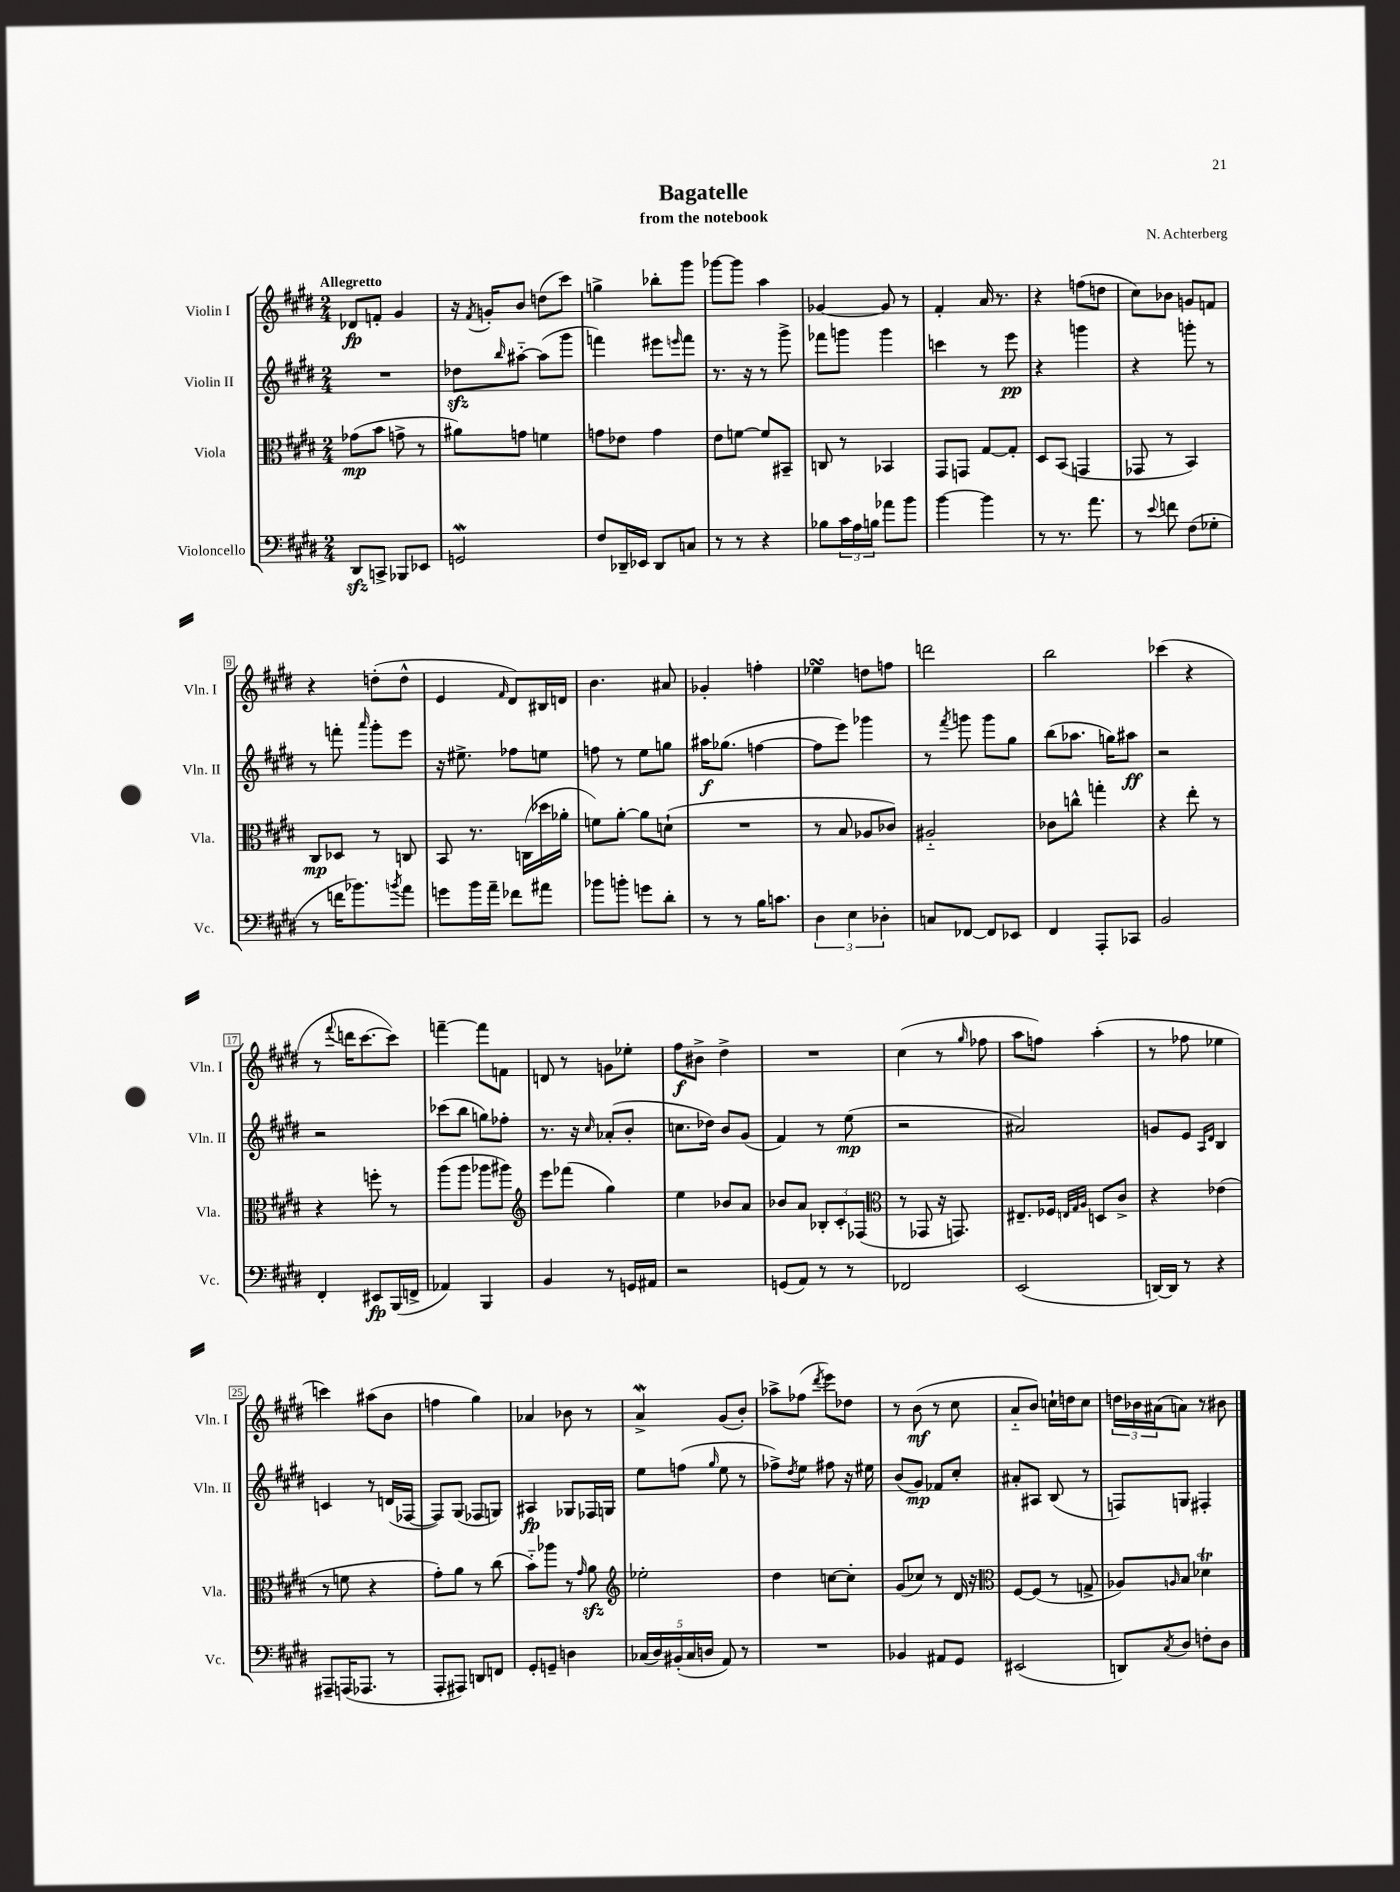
\header { title = "Bagatelle" composer = "N. Achterberg" subtitle = "from the notebook" }
<<
\new StaffGroup <<
\new Staff = "s0" \with { instrumentName = "Violin I" shortInstrumentName = "Vln. I" } {
    \clef treble \key e \major \numericTimeSignature \time 2/4 \tempo "Allegretto"
    des'8\fp f'8-. gis'4 |
    r16 \acciaccatura { fis'8 } g'16-. b'8 d''8( cis'''8) |
    g''4-> bes''8-. gis'''8 |
    ges'''8~ ges'''8 a''4 |
    ges'4~ ges'8 r8 |
    fis'4-. a'16 r8. |
    r4 f''8( d''8 |
    cis''8) bes'8 g'8 f'8 |
    r4 d''8-.( d''8-^ |
    e'4 \grace { fis'16 } dis'8) bis16 d'16 |
    b'4. ais'8 |
    ges'4-. f''4-. |
    ees''4\turn d''8 f''8 |
    d'''2 |
    b''2 |
    ces'''4( r4 |
    r8 \appoggiatura { fis'''8 } d'''16 cis'''8.~ cis'''8) |
    f'''4~-- f'''8 f'8 |
    d'8 r8 g'8 ees''8-. |
    fis''8\f bis'8-> dis''4-> |
    R2 |
    cis''4( r8 \grace { gis''16 } fes''8 |
    a''8 f''8) a''4-.( |
    r8 fes''8 ees''4 |
    c'''4) ais''8( b'8 |
    f''4 gis''4) |
    aes'4 bes'8 r8 |
    a'4->\mordent gis'8( b'8-.) |
    aes''8-> fes''8( \acciaccatura { dis'''8 } e'''8) des''8 |
    r8 b'8\mf( r8 cis''8 |
    a'8-_ b'8) c''16-! d''16 c''8 |
    \tuplet 3/2 { d''16 bes'16 ais'16( } a'8) r8 bis'8 \bar "|." |
}
\new Staff = "s1" \with { instrumentName = "Violin II" shortInstrumentName = "Vln. II" } {
    \clef treble \key e \major \numericTimeSignature \time 2/4
    R2 |
    des''8\sfz \grace { b''16 } ais''8~-_ ais''8( gis'''8 |
    f'''4) eis'''8 \grace { e'''16 } f'''8 |
    r8. r16 r8 gis'''8-> |
    fes'''8 g'''8 g'''4 |
    c'''4 r8 e'''8\pp |
    r4 g'''4 |
    r4 g'''8-. r8 |
    r8 f'''8-. \grace { a'''16 } gis'''8-. e'''8 |
    r16 eis''8.-> fes''8 e''8 |
    f''8 r8 e''8 g''8 |
    ais''16\f ges''8.( f''4~ |
    f''8 e'''8) ges'''4 |
    r8 \acciaccatura { fis'''8 } g'''8 g'''8 gis''8 |
    b''8( aes''8. g''16) ais''8\ff |
    r2 |
    r2 |
    ces'''8( b''8 g''8) fes''8-. |
    r8. r16 \grace { cis''16 } aes'8-.( b'8-. |
    c''8. des''16) b'8 gis'8( |
    fis'4) r8 e''8\mp( |
    r2 |
    ais'2) |
    g'8 e'8 \grace { a16 dis'16 } b4 |
    c'4 r8 d'16( fes16~ |
    fes8) gis8( fes8 g8) |
    ais4\fp ges8 fes16 g16 |
    e''8 f''8( \grace { gis''16 } e''8 r8 |
    fes''8->) \acciaccatura { dis''8 } e''8 fis''8 r16 eis''16 |
    b'8( gis'8\mp) fes'8 cis''8-. |
    ais'8-. ais8 b8( r8 |
    f8) g8 fis4-. \bar "|." |
}
\new Staff = "s2" \with { instrumentName = "Viola" shortInstrumentName = "Vla." } {
    \clef alto \key e \major \numericTimeSignature \time 2/4
    ges'8\mp( b'8 g'8-> r8 |
    ais'8) g'8 f'4 |
    g'8 ees'8 g'4 |
    e'8 f'8~ f'8 bis,8-- |
    c8 r8 bes,4 |
    gis,8 g,8 gis8~ gis8-. |
    dis8 b,8( g,4 |
    ges,8 r8 b,4) |
    cis8\mp des8 r8 c8 |
    b,8 r8. c16( des''16 aes'16-. |
    f'8) a'8~-. a'8 d'8-!( |
    R2 |
    r8 b8 aes8 ces'8) |
    ais2-_ |
    ces'8 c''8-^ g''4-. |
    r4 e''8-. r8 |
    r4 f''8-. r8 |
    a''8( a''8 aes''8 ais''8) |
    \clef treble e'''8 fes'''8( gis''4) |
    e''4 bes'8 a'8 |
    bes'8 a'8 \tuplet 3/2 { bes8-. cis'8-. fes8( } |
    \clef alto r8 ges,8 r16 g,8.) |
    eis8.-- fes16 \grace { e32 gis32 a32 } d8 cis'8-> |
    r4 ees'4( |
    r8 f'8 r4 |
    gis'8-.) a'8 r8 cis''8( |
    b'8-_) aes''8 r8 \grace { gis'16 } a'8\sfz |
    \clef treble ees''2-. |
    dis''4 c''8~ c''8-. |
    gis'8( ces''8) r8 dis'16 r16 |
    \clef alto fis8~ fis8( r8 g8-> |
    aes8) \grace { a16 } b8 des'4\trill \bar "|." |
}
\new Staff = "s3" \with { instrumentName = "Violoncello" shortInstrumentName = "Vc." } {
    \clef bass \key e \major \numericTimeSignature \time 2/4
    dis,8\sfz c,8-> bes,,8 ees,8 |
    g,2\mordent |
    fis8 des,16-- ees,16 des,8 c8 |
    r8 r8 r4 |
    bes8 \tuplet 3/2 { cis'16 a16 b16 } aes'8 b'8 |
    b'4~ b'4 |
    r8 r8. a'8. |
    r8 \appoggiatura { e'8 } f'8 fis8( ges8-. |
    r8 f'16 bes'8.) \acciaccatura { b'8 } a'8 |
    g'8 b'16 a'16-- fes'8 ais'8 |
    bes'8 b'8-. g'8 dis'8-. |
    r8 r8 b16 c'8. |
    \tuplet 3/2 { dis4 e4 des4-. } |
    c8 fes,8~ fes,8 ees,8 |
    fis,4 a,,8-. ces,8 |
    b,2 |
    fis,4-. eis,8\fp b,,16( f,16-> |
    aes,4) b,,4 |
    b,4 r8 g,16 ais,16 |
    r2 |
    g,8( a,8) r8 r8 |
    fes,2 |
    e,2( |
    d,16~) d,16 r8 r4 |
    ais,,8-- a,,16( aes,,8. r8 |
    a,,8-. ais,,8) d,8 f,8 |
    gis,8-. g,8-- d4 |
    \tuplet 5/4 { ces16( dis16) bis,16-.( ces16 d16 } a,8) r8 |
    R2 |
    bes,4 ais,8 gis,8 |
    eis,2( |
    d,8) \acciaccatura { cis8 } dis8 f8-. dis8 \bar "|." |
}
>>
>>
\layout { \context { \Score \override BarNumber.stencil = #(make-stencil-boxer 0.1 0.3 ly:text-interface::print) } }
